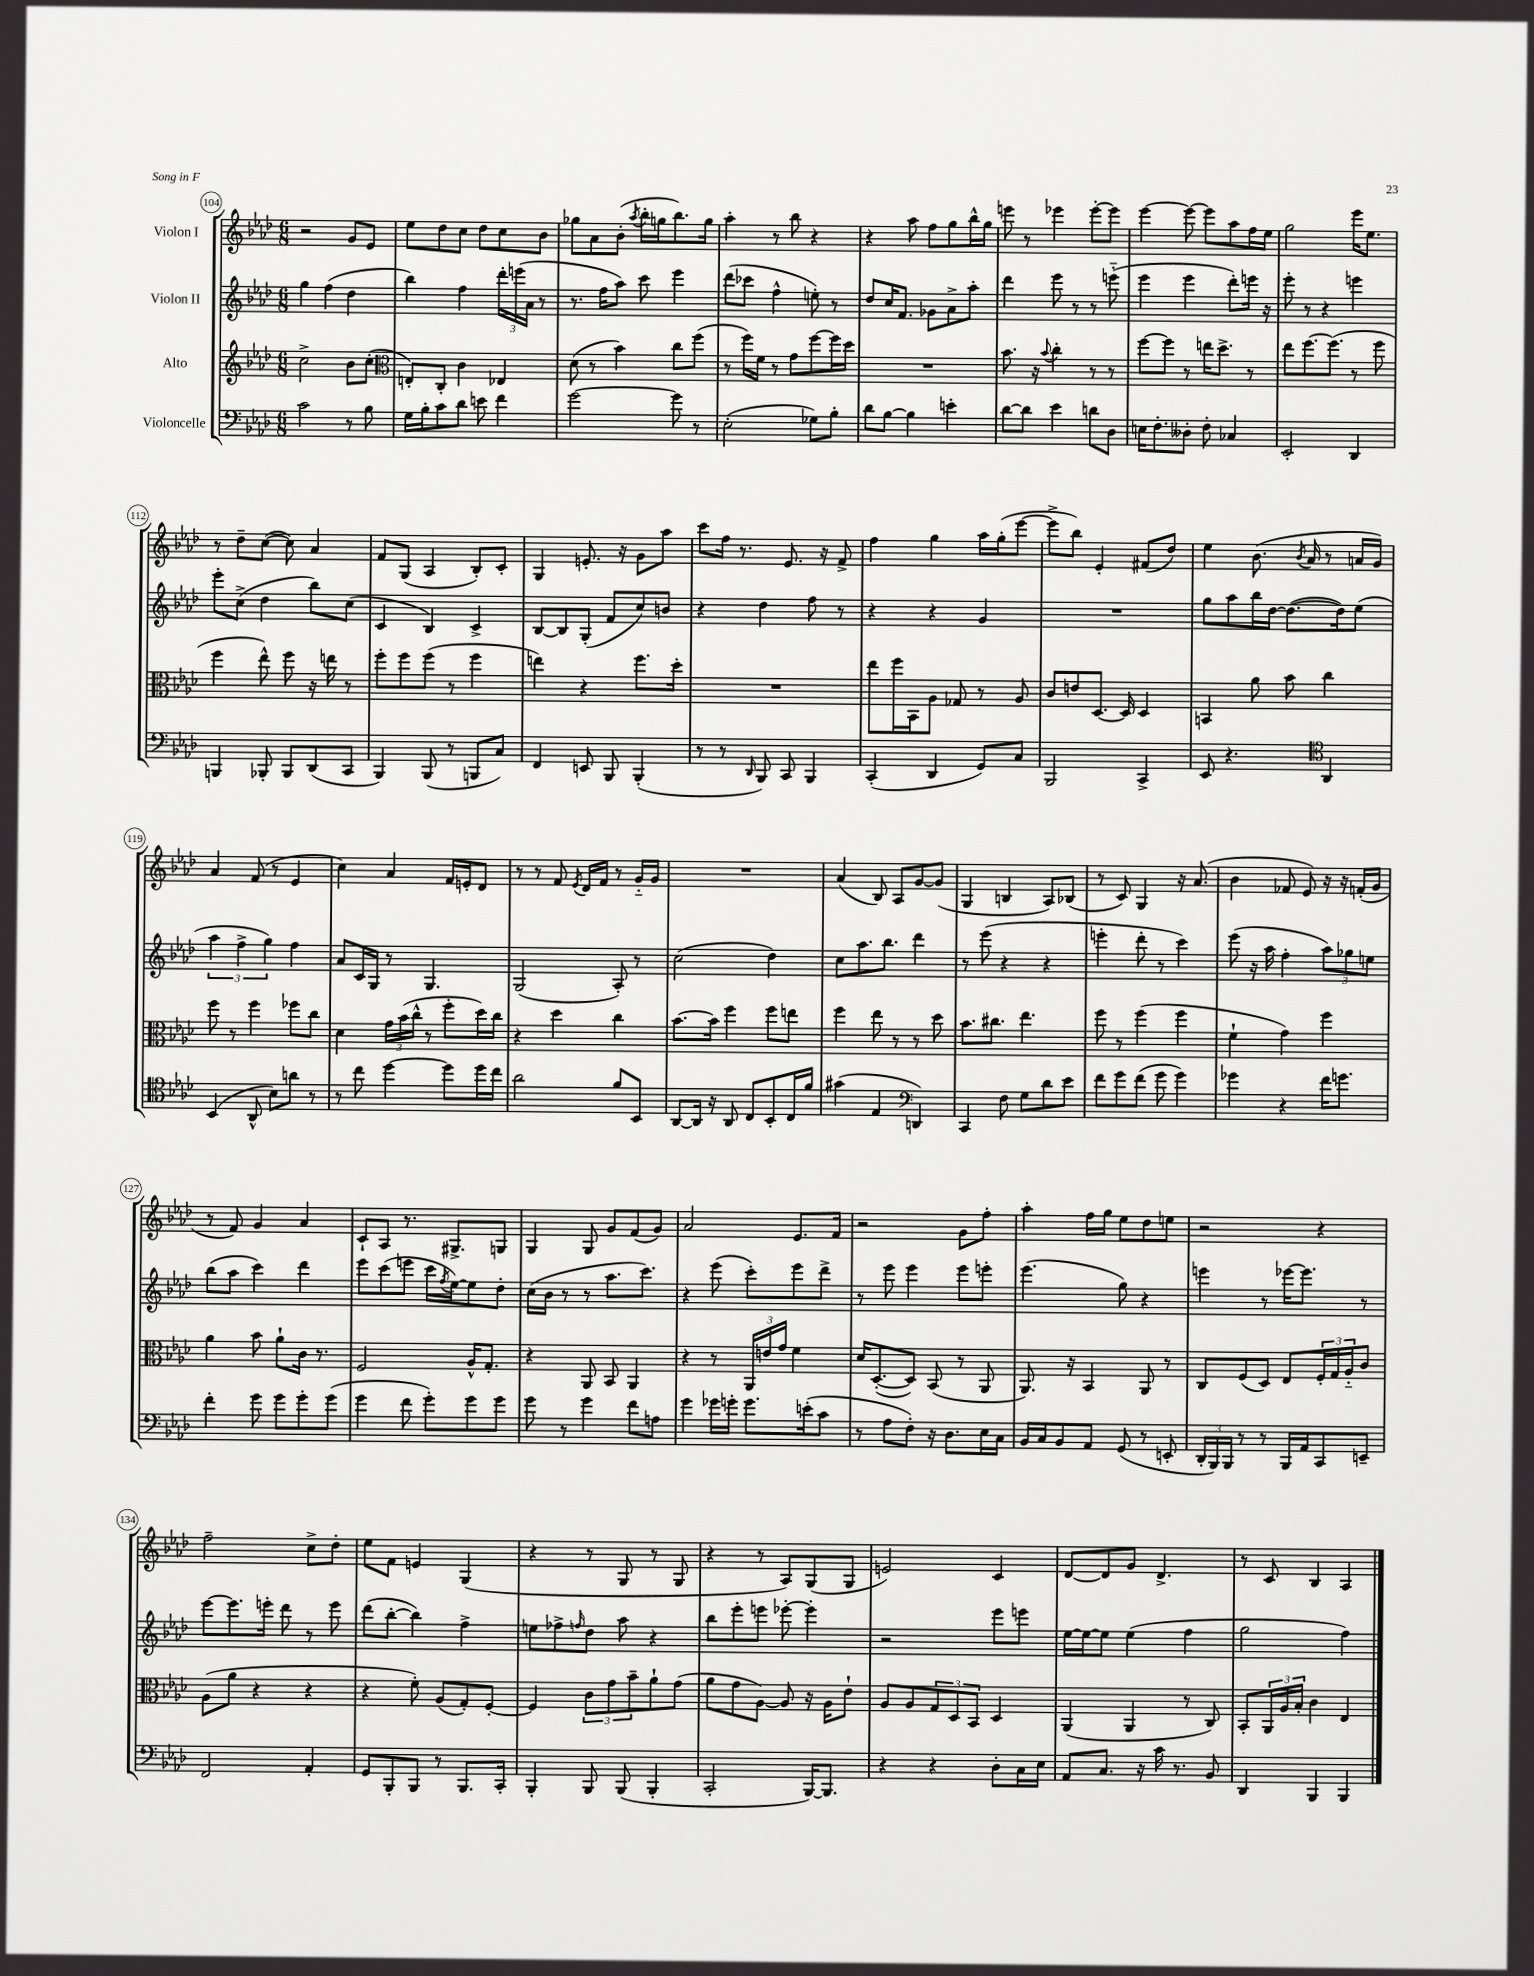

**kern	**kern	**kern	**kern
*part4	*part3	*part2	*part1
*staff4	*staff3	*staff2	*staff1
*I"Violoncelle	*I"Alto	*I"Violon II	*I"Violon I
*clefF4	*clefG2	*clefG2	*clefG2
*k[b-e-a-d-]	*k[b-e-a-d-]	*k[b-e-a-d-]	*k[b-e-a-d-]
*M6/8	*M6/8	*M6/8	*M6/8
=104	=104	=104	=104
2c\	2cc^\	4gg\	2r
.	.	(4ff\	.
8r	8b-\L	4dd-\	8g/L
8B-\	(8cc'\J	.	8e-/J
=105	=105	=105	=105
*	*clefC3	*	*
16G\LL	8En'/L)	4bb-\)	8ee-\L
16B-'\J	.	.	.
8c\	8C'/J	.	8dd-\
8d-\J	4c\	4ff\	8cc\J
8en\	.	.	8dd-\L
4f\	4E-X/	24ddd-'\LL	8cc\
.	.	(24eeen\	.
.	.	24a-\JJ	.
.	.	8r	8b-\J
=106	=106	=106	=106
[2g\	(8d-\	8.r	8gg-X\L
.	8r	.	8a-\
.	.	16ff\KL	.
.	4b-\)	8aa-\J)	(8b-'\J
.	.	.	8qaa-/
.	.	8ccc\	16bb-'\LL
.	.	.	16ggn\J
8g\]	8cc\L	4eee-\	8.bb-\)
8r	(8ff\J	.	.
.	.	.	16gg\Jk
=107	=107	=107	=107
(2E-'\	8r	(8ddd-\L	4aa-'\
.	16ff\LL)	8ccc-X\J	.
.	16f\JJ	.	.
.	8r	4ff^^\	8r
.	8g\L	.	8bb-\
8G-X\L)	[8ff\	8een'\)	4r
8B-'\J	16ff\L]	8r	.
.	16dd-\JJ	.	.
=108	=108	=108	=108
8d-\L	2.r	8dd-/L	4r
[8B-\J	.	16cc/K	.
.	.	8.f/J	.
4B-\]	.	.	8aa-\
.	.	8g-X\L	8ff\L
4en'\	.	8a-^\	8gg\
.	.	8aa-'\J	16bb-^^\L
.	.	.	16gg\JJ
=109	=109	=109	=109
[8d-\L	8.b-\	4ddd-\	8eeen\
8d-\J]	.	.	8r
.	16r	.	.
.	8qqb-/	.	.
4e-\	4cc'\	8eee-\	4eee-X\
.	.	8r	.
8dn\L	8r	8r	[8eee-'\L
8D-\J	8r	(8eeen\	8eee-\J]
=110	=110	=110	=110
16En\KL	[8ff\L	4eee-\	[4eee-\
8.F'\	.	.	.
.	8ff\J]	.	.
8D--X'\J	8r	4eee-\	8eee-\_
8F'\	16een\KL	.	8eee-\L]
.	8.dd-^\J	.	.
4C-X/	.	8ddd-'\L)	8aa-\
.	8r	16eeen\Jk	16ff\L
.	.	16r	16ee-\JJ
=111	=111	=111	=111
2EE-'/	8ee-\L	8eee-'\	2gg\
.	[8.ff\	8r	.
.	.	4r	.
.	(8.ff\J]	.	.
4DD-/	8r	4eeen\	16eee-\KL
.	.	.	8.ee-\J
.	8ff\	.	.
!!LO:LB:g=z
=112	=112	=112	=112
4BBBn/	4ff\	8eee-'\L	8r
.	.	(8cc^\J	8dd-~\L
8BBB-X'/	8ee-^^\)	4dd-\	([8cc\J
8BBB-/L	8ff\	.	8cc\])
(8DD-/	16r	8bb-\L)	4a-/
.	16een\	.	.
8CC/J	8r	(8cc\J	.
=113	=113	=113	=113
4BBB-/)	8ff'\L	4c/	8f/L
.	8ff\	.	(8G/J
(8BBB-/	(8ff\J	4B-/)	4A-/
8r	8r	.	.
8BBBn/L	4ff\	4c^/	8B-'/L)
8C/J)	.	.	8c'/J
=114	=114	=114	=114
4FF/	4een\)	[8B-/L	4G/
.	.	8B-/]	.
8EEn/	4r	(8G'/J	8.en'/
8BBB-/	.	8f/L	.
.	.	.	16r
(4BBB-'/	8.ff\L	8cc/)	8g\L
.	.	8bn/J	8aa-\J
.	16dd-'\Jk	.	.
=115	=115	=115	=115
8r	2.r	4r	8ccc\L
8r	.	.	16ff\Jk
.	.	.	8.r
16qqDD-/	.	.	.
8BBB-/)	.	4dd-\	.
8CC/	.	.	8.e-/
4BBB-/	.	8ff\	.
.	.	.	16r
.	.	8r	8f^/
=116	=116	=116	=116
(4CC'/	8ee-\L	4r	4ff\
.	16ff\L	.	.
.	16BB-\J	.	.
4DD-/	8A-\J	4r	4gg\
.	8G-X/	.	.
8GG/L)	8r	4g/	16aa-\LL
.	.	.	(16gg'\J
8C/J	8A-/	.	[8eee-\J
=117	=117	=117	=117
2BBB-/	8c/L	2.r	8eee-^\L]
.	8en/	.	8bb-\J)
.	[8.D-/J	.	4e-'/
.	16D-/]	.	.
4CC^/	4D-/	.	(8f#X/L
.	.	.	8dd-/J)
=118	=118	=118	=118
8EE-/	4BBn/	8gg\L	4ee-\
4.r	.	8aa-\	.
.	8a-\	16bb-\L	(8.b-\
.	.	[16dd-\JJ	.
.	8b-\	(8.dd-\L_	.
.	.	.	8qb-/
.	.	.	16a-/
*clefC4	*	*	*
4AA-/	4cc\	.	8r
.	.	16dd-\k])	.
.	.	(8ee-\J	16an/LL
.	.	.	16g/JJ)
!!LO:LB:g=z
=119	=119	=119	=119
(4BB-/	8ff\	6aa-\	4a-/
.	8r	.	.
.	.	6ff^\	.
8AA-^^/	4ff\	.	(8f/
.	.	6gg\)	.
8B-\L)	.	.	8r
8an\J	8ff-X\L	4ff\	4e-/
8r	8cc\J	.	.
=120	=120	=120	=120
8r	4d-\	8a-/L	4cc\)
8cc\	.	16c/L	.
.	.	16G/JJ	.
[4dd-\	24g\LL	8r	4a-/
.	(24b-\	.	.
.	24cc^^\JJ	.	.
.	8r	4.G/	.
8dd-\L]	8ff'\L	.	16f/LL
.	.	.	16en'/J
16dd-\L	16dd-\L)	.	8d-/J
16cc\JJ	16cc\JJ	.	.
=121	=121	=121	=121
2a-\	4r	(2G/	8r
.	.	.	8r
.	4dd-\	.	8f/
.	.	.	8qe-/
.	.	.	16d-/LL
.	.	.	16f/JJ
8f/L	4cc\	8A-'/)	8r
8BB-/J	.	8r	16g/LL
.	.	.	16g/JJ
=122	=122	=122	=122
[8AA-/L	[8.b-\L	(2cc\	2.r
16AA-/Jk]	.	.	.
16r	16b-\Jk]	.	.
8AA-/	4ff\	.	.
8C/L	.	.	.
8BB-'/	8ff\L	4dd-\)	.
16C/L	8een\J	.	.
16f/JJ	.	.	.
=123	=123	=123	=123
(4g#X\	4ff\	8cc\L	(4a-/
.	.	8.aa-\	.
4E-/	8ee-\	.	8B-/)
.	.	8.bb-\J	.
.	8r	.	8A-/L
*clefF4	*	*	*
4DDn/)	8r	4ddd-\	[8g/
.	8dd-\	.	(8g/J]
=124	=124	=124	=124
4CC/	8.b-\L	8r	4G/
.	.	(8eee-\	.
.	8.cc#X\J	.	.
8F\	.	4r	4Bn/
8G\L	4.ee-\	.	.
8d-\	.	4r	8A-/L)
8e-\J	.	.	(8B-X/J
=125	=125	=125	=125
8f\L	8ff\	4eeen'\	8r
8g\	8r	.	8c/)
(8f\J	(4ff\	8ddd-'\	4G/
8g\	.	8r	.
4g\)	4ff\	4ccc\)	16r
.	.	.	(8.a-/
=126	=126	=126	=126
4g-X\	4f`\	(8eee-\	4b-\
.	.	16r	.
.	.	16aa-\	.
4r	4g\)	4ff'\	8f-X/
.	.	.	8e-/)
16f\KL	4ff\	12aa-\L)	16r
8.gn\J	.	.	16r
.	.	12gg-X\	.
.	.	.	(16fn'/LL
.	.	12een\J	.
.	.	.	16g/JJ
!!LO:LB:g=z
=127	=127	=127	=127
4f'\	4a-\	(8bb-\L	8r
.	.	8aa-\J	8f/)
8g\	8b-\	4ccc\)	4g/
8g\L	8a-`\L	.	.
8g'\	16c\Jk	4ddd-\	4a-/
.	8.r	.	.
(8g\J	.	.	.
=128	=128	=128	=128
4g\	2F/	8eee-\L	8c`/L
.	.	(8ccc\	8A-/J
8f\	.	8eeen\J	8.r
8g'\L)	.	16ccc\LL	.
.	.	8qff/	.
.	.	[16ee-\J)	8.G#X^/L
8g\	16A-^^/KL	8ee-\]	.
.	8.G'/J	.	.
8g\J	.	8dd-'\J	8Gn/J
=129	=129	=129	=129
8g\	4r	(16cc\LL	4G/
.	.	16b-\JJ	.
8r	.	8r	.
4g\	8AA-/	8r	8G/
.	8BB-/	8.aa-\L	8g/L
8f\L	4AA-/	.	(8f/
.	.	8.ccc\J)	.
8An\J	.	.	8g/J)
=130	=130	=130	=130
4g\	4r	4r	2a-/
16g-X\LL	8r	(8eee-\	.
16gn'\JJ	.	.	.
8.g\L	24AA-/LL	8ccc'\L)	.
.	24en/	.	.
.	24g/JJ	.	.
.	4f\	8eee-\	8.e-/L
(16en'\k	.	.	.
8c\J	.	8ddd-^\J	.
.	.	.	16f/Jk
=131	=131	=131	=131
8r	16d-/KL	8r	2r
.	([8.D-'/	.	.
8A-\L	.	8eee-\	.
8F'\J)	8D-/J])	4eee-\	.
16r	(8BB-/	.	.
8.D-\L	.	.	.
.	8r	8eee-\L	8g\L
16E-\L	8AA-/	8eeen'\J	8ff'\J
16C\JJ	.	.	.
=132	=132	=132	=132
16BB-/LL	8.AA-/)	(4.eee-\	4aa-'\
16C/J	.	.	.
8BB-/	.	.	.
.	16r	.	.
8AA-/J	4BB-/	.	16ff\LL
.	.	.	16gg\JJ
(8GG/	.	8gg\)	8ee-\L
8r	8AA-/	4r	8dd-\
8EEn'/	8r	.	8een\J
=133	=133	=133	=133
24DD-'/LL	8C/L	4eeen\	2r
24BBB-/)	.	.	.
24BBB-/JJ	.	.	.
8r	(8F/	.	.
8r	8D-/J)	8r	.
16BBB-/LL	8E-/L	[16eee-X\KL	.
16AA-/J	.	8.eee-\J]	.
8CC/	24F'/L	.	4r
.	24G/	.	.
.	24A-/J	.	.
8EEn~/J	8c/J	8r	.
!!LO:LB:g=z
=134	=134	=134	=134
2FF/	(8A-\L	[8eee-\L	2ff~\
.	8a-\J	8.eee-\]	.
.	4r	.	.
.	.	16eeen'\Jk	.
.	.	8ddd-\	.
4AA-'/	4r	8r	8cc^\L
.	.	8eee\	8dd-'\J
=135	=135	=135	=135
8GG/L	4r	(8ddd-\L	8ee-\L
8BBB-'/	.	[8bb-'\J	8f\J
8BBB-/J	8f'\)	4bb-\])	4en/
8r	(8A-/L	.	.
8.BBB-/L	8G'/)	4ff^\	(4G/
.	[8F'/J	.	.
16CC'/Jk	.	.	.
=136	=136	=136	=136
4BBB-'/	4F/]	8een\L	4r
.	.	8ff-X^\	.
.	.	16qqffn/	.
8BBB-/	12c\L	8dd-\J	8r
.	12g\	.	.
(8BBB-/	.	8aa-\	8G/
.	12b-~\	.	.
4BBB-'/	8a-`\	4r	8r
.	(8g\J	.	8G/
=137	=137	=137	=137
2CC'/	8a-\L	8bb-\L	4r
.	8g\	8eee-'\	.
.	[8A-\J)	8eeen\J	8r
.	8A-/]	[8eee-X'\	8A-/L)
[16BBB-/KL)	16r	4eee-'\]	(8G/
8.BBB-/J]	16A-\KL	.	.
.	8e-`\J	.	8G/J
=138	=138	=138	=138
4r	8A-/L	2r	2en/)
.	8A-/	.	.
4r	12G/	.	.
.	12D-/	.	.
.	12BB-/J	.	.
8D-'\L	4D-/	8eee-\L	4c/
16C\L	.	8eeen\J	.
16E-\JJ	.	.	.
=139	=139	=139	=139
8AA-/L	(4AA-/	[16ee-\LL	[8d-/L
.	.	16ee-\J_	.
8.C/J	.	8ee-\J]	8d-/]
.	4AA-/	(4ee-\	8g/J
16r	.	.	.
16c\	.	.	4.d-^/
8.r	.	.	.
.	8r	4ff\	.
8BB-/	8C/)	.	.
=140	=140	=140	=140
4DD-/	8BB-'/L	2gg\	8r
.	24AA-/L	.	8c/
.	24A-/	.	.
.	24B-'/JJ	.	.
4BBB-/	4c\	.	4B-/
4BBB-/	4E-/	4ff\)	4A-/
==	==	==	==
*-	*-	*-	*-
